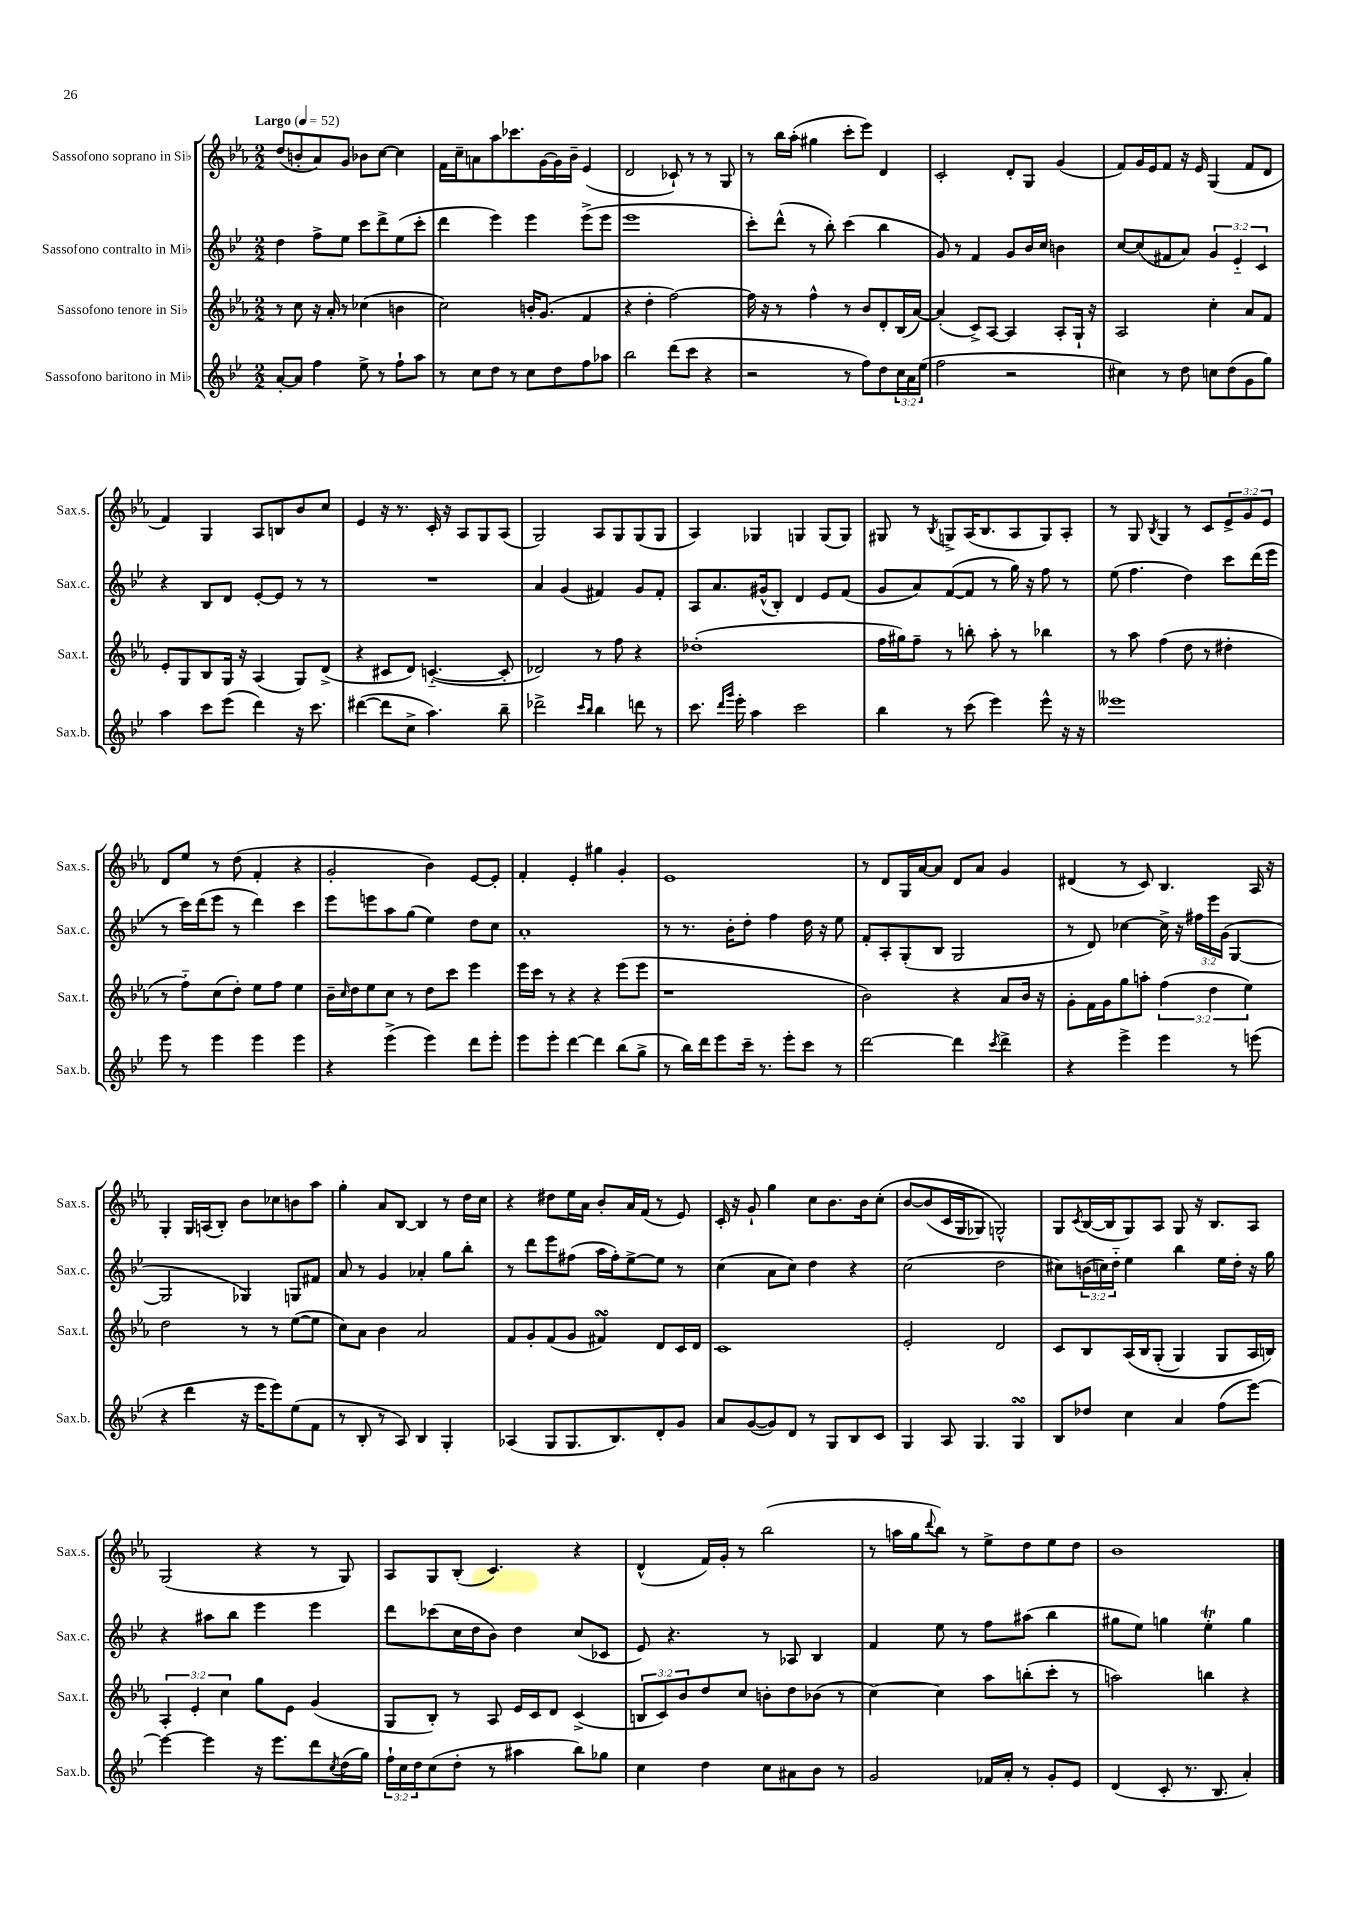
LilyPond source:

<<
\new StaffGroup <<
\new Staff = "s0" \with { instrumentName = "Sassofono soprano in Sib" shortInstrumentName = "Sax.s." } {
    \clef treble \key ees \major \numericTimeSignature \time 2/2 \override Staff.TupletNumber.text = #tuplet-number::calc-fraction-text \tempo "Largo" 4 = 52
    d''8( b'8-. aes'8) g'8 bes'8 c''8~ c''4 |
    f'16 c''16-- a'8 aes''8 ces'''8. g'16~ g'16 bes'16-- ees'4( |
    d'2 ces'8-!) r8 r8 g8 |
    r8 bes''16 aes''16-.( gis''4 c'''8-. ees'''8) d'4 |
    c'2-. d'8-. g8 g'4( |
    f'8) g'16 ees'16 f'8 r16 ees'16 g4( f'8 d'8 |
    f'4) g4 aes8 b8 bes'8 c''8 |
    ees'4 r16 r8. c'16-. r16 aes8 g8 aes8( |
    g2) aes8 g8 g8( g8 |
    aes4) ges4 g4 g8( g8) |
    gis8 r8 \acciaccatura { bes8 } g8-> aes16( bes8. aes8 g8) aes8-. |
    r8 g8 \acciaccatura { bes8 } g4 r8 c'8 \tuplet 3/2 { ees'8-> g'8 ees'8 } |
    d'8 ees''8 r8 d''8( f'4-. r4 |
    g'2-. bes'4) ees'8~ ees'8-. |
    f'4-. ees'4-. gis''4 g'4-. |
    ees'1 |
    r8 d'8 g16 aes'16~ aes'8 d'8 aes'8 g'4 |
    dis'4( r8 c'8) bes4. aes16 r16 |
    g4-. g16 a16( bes8-.) bes'8 ces''8 b'8 aes''8 |
    g''4-. aes'8 bes8~ bes4 r8 d''16 c''16 |
    r4 dis''8 ees''16 aes'16 bes'8-. aes'16 f'16( r8 ees'8) |
    c'16-. r16 g'8-! g''4 c''8 bes'8. bes'16 c''8-.\( |
    bes'8~ bes'8( c'16 g16 ges8) g2-^\) |
    g8 \acciaccatura { c'8 } bes16~( bes16 g8) aes8 g8 r16 bes8. aes8 |
    g2( r4 r8 g8) |
    aes8 g8 bes8-.( c'4.) r4 |
    d'4-^( f'16) g'16-. r8 bes''2( |
    r8 a''16 g''16 \appoggiatura { d'''8 } bes''8) r8 ees''8-> d''8 ees''8 d''8 |
    bes'1 \bar "|." |
}
\new Staff = "s1" \with { instrumentName = "Sassofono contralto in Mib" shortInstrumentName = "Sax.c." } {
    \clef treble \key bes \major \numericTimeSignature \time 2/2 \override Staff.TupletNumber.text = #tuplet-number::calc-fraction-text
    d''4 f''8-> ees''8 c'''8 d'''8-> ees''8( c'''8-. |
    d'''4 ees'''4) ees'''4 ees'''8->( ees'''8 |
    ees'''1 |
    c'''8-.) d'''8-^( r8 bes''8-.) c'''4( bes''4 |
    g'8) r8 f'4 g'8 bes'16 c''16 b'4 |
    c''8~ c''8( fis'8 a'8) \tuplet 3/2 { g'4 ees'4-_ c'4 } |
    r4 bes8 d'8 ees'8~-. ees'8 r8 r8 |
    R1 |
    a'4 g'4( fis'4) g'8 fis'8-. |
    a8 a'8. gis'16-^( bes8-.) d'4 ees'8 f'8( |
    g'8 a'8) f'8~( f'8 r8 g''16) r16 f''8 r8 |
    ees''8( f''4. d''4) c'''8 d'''16( ees'''16 |
    r8 c'''16) d'''16( ees'''8 r8 d'''4) c'''4 |
    ees'''8 e'''8 a''8 g''8( ees''4) d''8 c''8 |
    a'1-. |
    r8 r8. bes'16-. d''8-. f''4 d''16 r16 ees''8 |
    f'8-. a8-. g8-.( bes8 g2 |
    r8 d'8) ces''4~ ces''16-> r16 \tuplet 3/2 { fis''16 ees'''16 g'16( } g4~ |
    g2 ges4) g8 fis'8 |
    a'8 r8 g'4 aes'4-. g''8 bes''8-. |
    r8 d'''8 ees'''8 fis''8( a''16 fis''16-.) ees''8~-> ees''8 r8 |
    c''4( a'8 c''8) d''4 r4 |
    c''2( d''2 |
    cis''8) \tuplet 3/2 { b'16( c''16) d''16-_ } ees''4 bes''4 ees''16 d''16-. r16 g''16 |
    r4 ais''8 bes''8 ees'''4 ees'''4 |
    d'''8 ces'''8( c''16 d''16 bes'8) d''4 c''8( ces'8 |
    ees'8) r4. r8 aes8 bes4 |
    f'4 ees''8 r8 f''8 ais''8( bes''4 |
    gis''8 ees''8) g''4 ees''4-.\trill g''4 \bar "|." |
}
\new Staff = "s2" \with { instrumentName = "Sassofono tenore in Sib" shortInstrumentName = "Sax.t." } {
    \clef treble \key ees \major \numericTimeSignature \time 2/2 \override Staff.TupletNumber.text = #tuplet-number::calc-fraction-text
    r8 c''8 r16 aes'16-. r8 ces''4( b'4 |
    c''2) b'16-. g'8.( f'4 |
    r4 d''4-. f''2~) |
    f''16 r16 r8 f''4-^ r8 bes'8 d'8-. bes16( aes'16~) |
    aes'4-.( c'8->) aes8~ aes4 aes8-. g16-! r16 |
    aes2 c''4-. aes'8 f'8 |
    ees'8-. g8 bes8 g16 r16 aes4( g8) d'8->( |
    r4 cis'8 d'8) c'4.~-_( c'8-. |
    des'2) r8 f''8 r4 |
    des''1-.( |
    f''16 gis''16) f''8-- r8 b''8-. aes''8-. r8 bes''4 |
    r8 aes''8 f''4( d''8 r8 dis''4-. |
    r8 f''8-_) c''8( d''8-.) ees''8 f''8 ees''4 |
    bes'16-- \grace { c''16 } d''16 ees''8 c''8 r8 d''8 c'''8 ees'''4 |
    ees'''16 c'''16 r8 r4 r4 ees'''8( ees'''8 |
    r1 |
    bes'2) r4 aes'8 bes'16 r16 |
    g'8-. f'16 g'16 g''8 a''8-. \tuplet 3/2 { f''4( d''4 ees''4) } |
    d''2 r8 r8 ees''8~( ees''8 |
    c''8) aes'8 bes'4 aes'2 |
    f'8 g'8-. f'8( g'8 fis'4\turn) d'8 c'16 d'16 |
    c'1 |
    ees'2-. d'2 |
    c'8 bes8 aes16\( bes16 g8-.( g4) g8 aes16 b16\) |
    \tuplet 3/2 { aes4-. ees'4-. c''4 } g''8 ees'8 g'4( |
    g8 bes8-.) r8 aes8 ees'16 c'16 d'8 c'4->( |
    \tuplet 3/2 { b8 c'8) bes'8 } d''8 c''8 b'8-. d''8 bes'8( r8 |
    c''4~) c''4 aes''8 b''8-.( c'''8-. r8 |
    a''2) b''4 r4 \bar "|." |
}
\new Staff = "s3" \with { instrumentName = "Sassofono baritono in Mib" shortInstrumentName = "Sax.b." } {
    \clef treble \key bes \major \numericTimeSignature \time 2/2 \override Staff.TupletNumber.text = #tuplet-number::calc-fraction-text
    a'8~-. a'8 f''4 ees''8-> r8 f''8-! a''8 |
    r8 c''8 d''8 r8 c''8 d''8 f''8 aes''8 |
    bes''2 d'''8( c'''8 r4 |
    r2 r8 f''8) d''8 \tuplet 3/2 { c''16 a'16 ees''16( } |
    f''2 r2 |
    cis''4) r8 d''8 c''8 d''8( g'8 g''8) |
    a''4 c'''8 ees'''8( d'''4) r16 c'''8. |
    dis'''4~( dis'''8 c''8-> a''4.) bes''8-- |
    des'''2-> \grace { c'''16 bes''16 } bes''4 d'''8 r8 |
    c'''8. \grace { d'''16 g'''16 } ees'''16-. a''4 c'''2 |
    bes''4 r8 c'''8( ees'''4) ees'''8-^ r16 r16 |
    eeses'''1 |
    ees'''8 r8 ees'''4 ees'''4 ees'''4 |
    r4 ees'''4->( ees'''4) d'''8 ees'''8-. |
    ees'''8 ees'''8-. d'''4~ d'''4 bes''8( g''8-> |
    r8 bes''16) d'''16 ees'''8 c'''16-- r8. ees'''8-. c'''8 r8 |
    d'''2~ d'''4 \acciaccatura { c'''8 } d'''4-> |
    r4 ees'''4-> ees'''4 r8 e'''8( |
    r4 d'''4 r16 ees'''16 ees'''8) ees''8( f'8 |
    r8 bes8-. r8 a8) bes4 g4-. |
    aes4( g8 g8. bes8.) d'8-. g'8 |
    a'8 g'8~( g'8) d'8 r8 g8 bes8 c'8 |
    g4 a8 g4. g4\turn |
    bes8 des''8 c''4 a'4 f''8( ees'''8~) |
    ees'''4~ ees'''4 r16 ees'''8. d'''8 \acciaccatura { c''8 } d''16( g''16) |
    \tuplet 3/2 { f''16-! c''16 d''16 } c''8( d''8-. r8 ais''4 bes''8) ges''8 |
    c''4 d''4 c''8 ais'8 bes'8 r8 |
    g'2 fes'16 a'16-. r8 g'8-. ees'8 |
    d'4( c'8-. r8. bes8. a'4-.) \bar "|." |
}
>>
>>
\layout { \context { \Score \remove "Bar_number_engraver" } }
